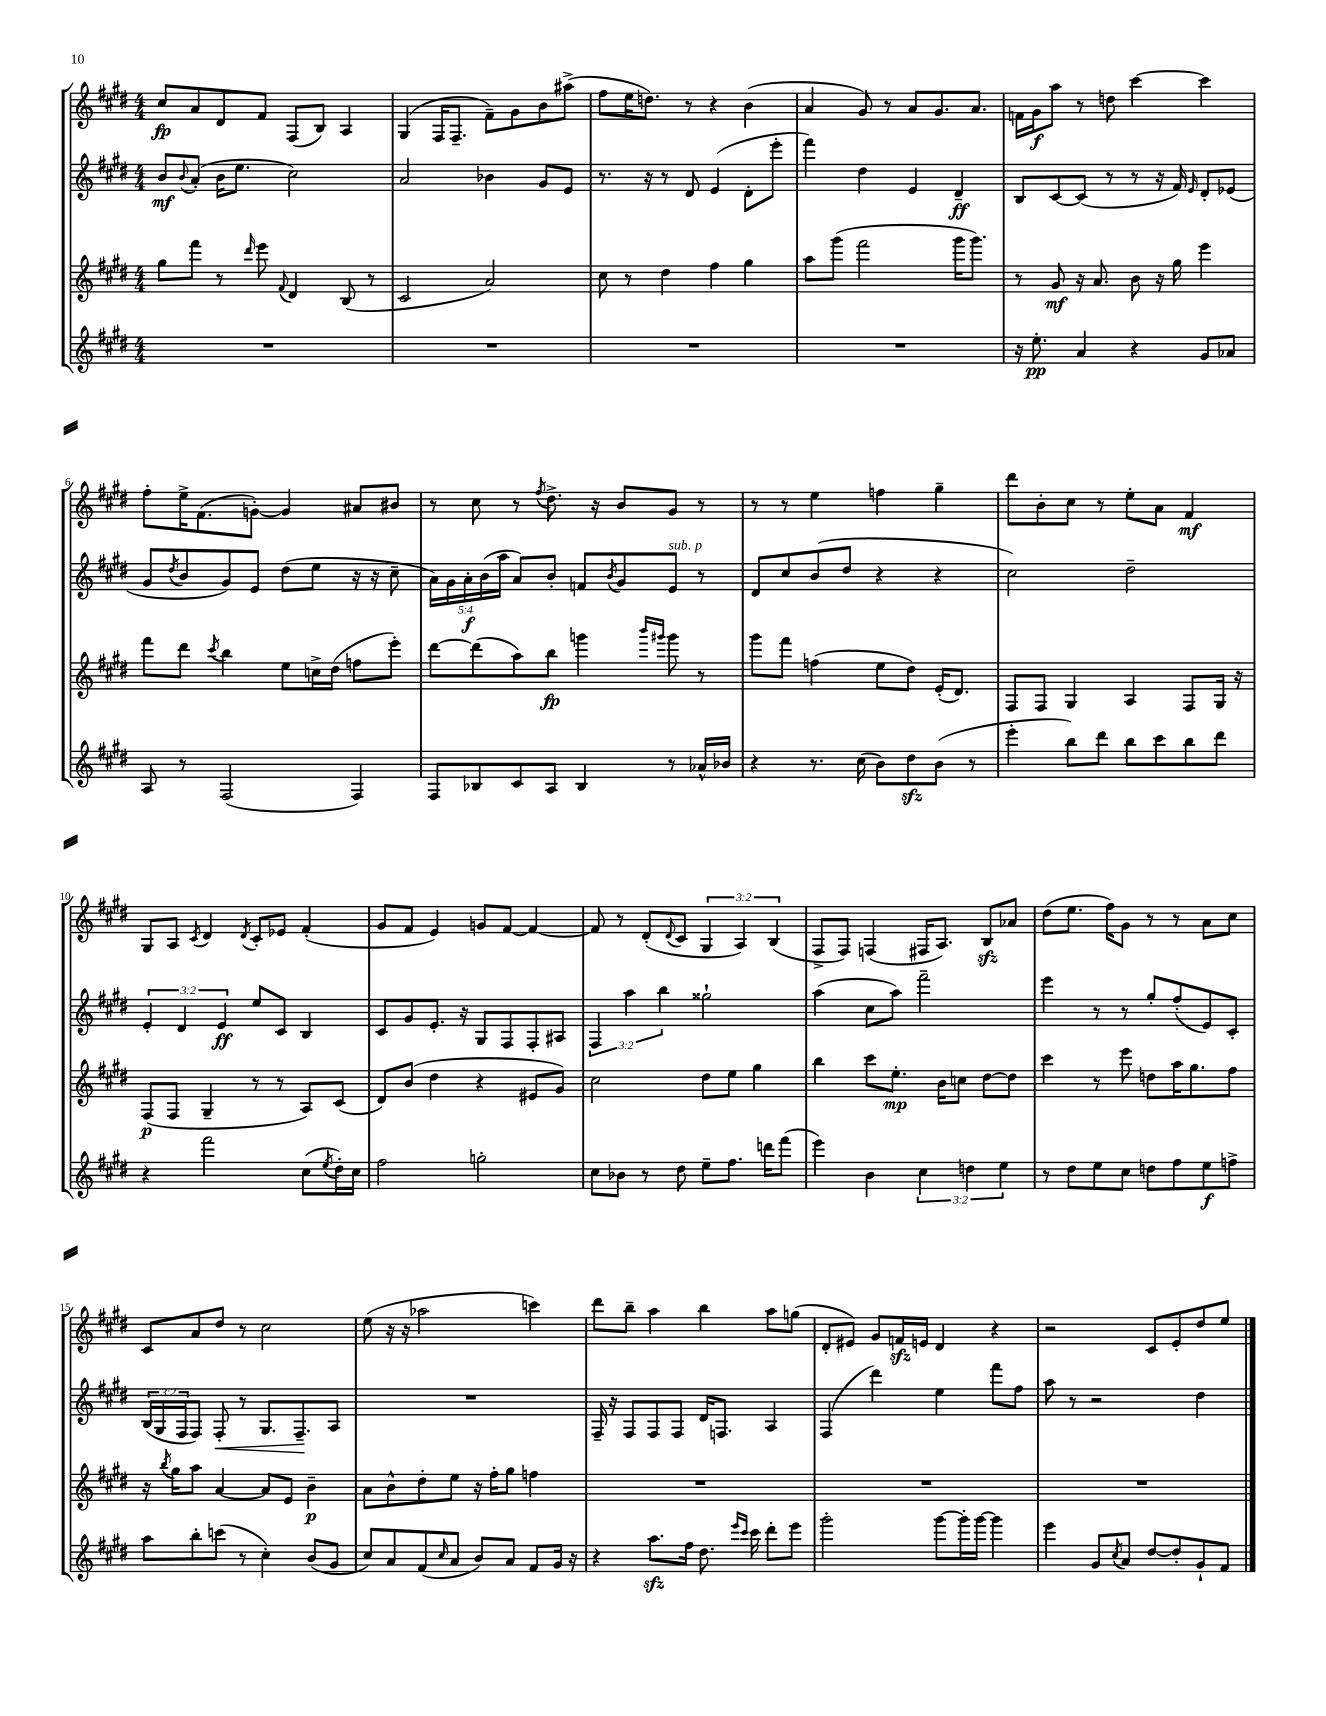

**kern	**dynam	**kern	**dynam	**kern	**dynam	**kern	**dynam
*part4	*part4	*part3	*part3	*part2	*part2	*part1	*part1
*staff4	*staff4	*staff3	*staff3	*staff2	*staff2	*staff1	*staff1
*clefG2	*	*clefG2	*	*clefG2	*	*clefG2	*
*k[f#c#g#d#]	*	*k[f#c#g#d#]	*	*k[f#c#g#d#]	*	*k[f#c#g#d#]	*
*M4/4	*	*M4/4	*	*M4/4	*	*M4/4	*
=1	=1	=1	=1	=1	=1	=1	=1
1r	.	8gg#\L	.	8b/L	mf	8cc#/L	fp
.	.	.	.	8qqb/	.	.	.
.	.	8fff#\J	.	(8a'/J	.	8a/	.
.	.	8r	.	16b\KL	.	8d#/	.
.	.	.	.	8.ee\J	.	.	.
.	.	16qqddd#/	.	.	.	.	.
.	.	8eee\	.	.	.	8f#/J	.
.	.	8qqf#/	.	.	.	.	.
.	.	4d#/	.	2cc#\)	.	(8F#/L	.
.	.	.	.	.	.	8B/J)	.
.	.	(8B/	.	.	.	4A/	.
.	.	8r	.	.	.	.	.
=2	=2	=2	=2	=2	=2	=2	=2
1r	.	2c#/	.	2a/	.	(4G#/	.
.	.	.	.	.	.	16F#/KL	.
.	.	.	.	.	.	8.F#~/J	.
.	.	2a/)	.	4b-X\	.	8f#~\L)	.
.	.	.	.	.	.	8g#\	.
.	.	.	.	8g#/L	.	8b\	.
.	.	.	.	8e/J	.	(8aa#X^\J	.
=3	=3	=3	=3	=3	=3	=3	=3
1r	.	8cc#\	.	8.r	.	8ff#\L	.
.	.	8r	.	.	.	16ee\K	.
.	.	.	.	16r	.	8.ddn\J)	.
.	.	4dd#\	.	8r	.	.	.
.	.	.	.	8d#/	.	8r	.
.	.	4ff#\	.	(4e/	.	4r	.
.	.	4gg#\	.	8d#'\L	.	(4b\	.
.	.	.	.	8eee'\J	.	.	.
=4	=4	=4	=4	=4	=4	=4	=4
1r	.	8aa\L	.	4fff#\)	.	4a/	.
.	.	(8ggg#\J	.	.	.	.	.
.	.	2fff#\	.	4dd#\	.	8g#/)	.
.	.	.	.	.	.	8r	.
.	.	.	.	4e/	.	8a/L	.
.	.	.	.	.	.	8.g#/	.
.	.	16ggg#\KL	.	4d#~/	ff	.	.
.	.	8.ggg#\J)	.	.	.	8.a/J	.
=5	=5	=5	=5	=5	=5	=5	=5
16r	.	8r	.	8B/L	.	16fn\LL	.
8.ee'\	pp	.	.	.	.	16g#\J	f
.	.	8g#/	mf	[8c#/	.	8aa\J	.
4a/	.	16r	.	(8c#/J]	.	8r	.
.	.	8.a/	.	.	.	.	.
.	.	.	.	8r	.	8ddn\	.
4r	.	8b\	.	8r	.	[4ccc#\	.
.	.	16r	.	16r	.	.	.
.	.	16gg#\	.	16f#/)	.	.	.
.	.	.	.	16qqe/	.	.	.
8g#/L	.	4eee\	.	8d#'/L	.	4ccc#\]	.
8a-X/J	.	.	.	(8e-X/J	.	.	.
!!LO:LB:g=z
=6	=6	=6	=6	=6	=6	=6	=6
8A/	.	8fff#\L	.	8g#/L	.	8ff#'\L	.
.	.	.	.	8qdd#/	.	.	.
8r	.	8ddd#\J	.	8b/	.	16ee^\K	.
.	.	.	.	.	.	(8.f#\	.
.	.	8qccc#/	.	.	.	.	.
(2F#/	.	4bb\	.	8g#/)	.	.	.
.	.	.	.	8e/J	.	[8gn'\J)	.
.	.	8ee\L	.	(8dd#\L	.	4g/]	.
.	.	16ccn^\L	.	8ee\J	.	.	.
.	.	(16dd#\JJ	.	.	.	.	.
4F#/)	.	8ffn\L	.	16r	.	8a#X/L	.
.	.	.	.	16r	.	.	.
.	.	8eee'\J)	.	8cc#~\	.	8b#X/J	.
=7	=7	=7	=7	=7	=7	=7	=7
8F#/L	.	[8ddd#\L	.	20a\LL)	.	8r	.
.	.	.	.	20g#\	.	.	.
.	.	.	.	20a'\	f	.	.
8B-X/	.	(8ddd#\]	.	.	.	8cc#\	.
.	.	.	.	(20b\	.	.	.
.	.	.	.	20aa\JJ	.	.	.
8c#/	.	8aa\)	.	8a/L)	.	8r	.
.	.	.	.	.	.	8qff#/	.
8A/J	.	8bb\J	fp	8b'/J	.	8.dd#^\	.
4B-/	.	4gggn\	.	8fn/L	.	.	.
.	.	.	.	.	.	16r	.
.	.	.	.	8qb/	.	.	.
.	.	.	.	8g#/	.	8b/L	.
.	.	16qqbbb/LL	.	.	.	.	.
.	.	16qqggg#X/JJ	.	.	.	.	.
!	!	!	!	!LO:TX:a:i:t=sub. p	!	!	!
8r	.	8ggg#\	.	8e/J	.	8g#/J	.
16a-X^^/LL	.	8r	.	8r	.	8r	.
16b-X/JJ	.	.	.	.	.	.	.
=8	=8	=8	=8	=8	=8	=8	=8
4r	.	8ggg#\L	.	8d#/L	.	8r	.
.	.	8fff#\J	.	8cc#/	.	8r	.
8.r	.	(4ffn\	.	(8b/	.	4ee\	.
.	.	.	.	8dd#/J	.	.	.
(16cc#\	.	.	.	.	.	.	.
8b\L)	.	8ee\L	.	4r	.	4ffn\	.
8dd#zz\	.	8dd#\J)	.	.	.	.	.
(8b\J	.	(16e'/KL	.	4r	.	4gg#~\	.
.	.	8.d#/J)	.	.	.	.	.
8r	.	.	.	.	.	.	.
=9	=9	=9	=9	=9	=9	=9	=9
4eee'\	.	8F#/L	.	2cc#\)	.	8ddd#\L	.
.	.	8F#/J	.	.	.	8b'\	.
8bb\L)	.	4G#/	.	.	.	8cc#\J	.
8ddd#\J	.	.	.	.	.	8r	.
8bb\L	.	4A/	.	2dd#~\	.	8ee'\L	.
8ccc#\	.	.	.	.	.	8a\J	.
8bb\	.	8F#/L	.	.	.	4f#/	mf
8ddd#\J	.	16G#/Jk	.	.	.	.	.
.	.	16r	.	.	.	.	.
!!LO:LB:g=z
=10	=10	=10	=10	=10	=10	=10	=10
4r	.	(8F#/L	p	6e'/	.	8G#/L	.
.	.	8F#/J	.	.	.	8A/J	.
.	.	.	.	6d#/	.	.	.
.	.	.	.	.	.	8qc#/	.
2fff#\	.	4G#~/	.	.	.	4d#/	.
.	.	.	.	6e/	ff	.	.
.	.	.	.	.	.	8qd#/	.
.	.	8r	.	8ee/L	.	8c#'/L	.
.	.	8r	.	8c#/J	.	8e-X/J	.
(8cc#\L	.	8A/L)	.	4B/	.	(4f#'/	.
8qee/	.	.	.	.	.	.	.
16dd#'\L)	.	(8c#/J	.	.	.	.	.
16cc#\JJ	.	.	.	.	.	.	.
=11	=11	=11	=11	=11	=11	=11	=11
2ff#\	.	8d#/L)	.	8c#/L	.	8g#/L	.
.	.	(8b/J	.	8g#/	.	8f#/J	.
.	.	4dd#\	.	8.e'/J	.	4e/)	.
.	.	.	.	16r	.	.	.
2ggn'\	.	4r	.	8G#/L	.	8gn/L	.
.	.	.	.	8F#/	.	[8f#/J	.
.	.	8e#X/L	.	8F#'/	.	4f#/_	.
.	.	8g#/J)	.	8A#X/J	.	.	.
=12	=12	=12	=12	=12	=12	=12	=12
8cc#\L	.	2cc#\	.	6F#/	.	8f#/]	.
8b-X\J	.	.	.	.	.	8r	.
.	.	.	.	6aa\	.	.	.
8r	.	.	.	.	.	(8d#'/L	.
.	.	.	.	6bb\	.	.	.
.	.	.	.	.	.	8qqd#/	.
8dd#\	.	.	.	.	.	8c#/J	.
8ee~\L	.	8dd#\L	.	2gg##X`\	.	6G#/	.
8.ff#\J	.	8ee\J	.	.	.	.	.
.	.	.	.	.	.	6A/)	.
.	.	4gg#\	.	.	.	.	.
16dddn\KL	.	.	.	.	.	.	.
.	.	.	.	.	.	(6B/	.
(8fff#\J	.	.	.	.	.	.	.
=13	=13	=13	=13	=13	=13	=13	=13
4eee\)	.	4bb\	.	(4aa\	.	8F#^/L	.
.	.	.	.	.	.	8F#/J)	.
4b\	.	8ccc#\L	.	8cc#\L	.	(4Fn/	.
.	.	8.ee'\J	mp	8aa\J)	.	.	.
6cc#\	.	.	.	2fff#~\	.	16F#X/KL	.
.	.	16b\KL	.	.	.	8.A/J)	.
.	.	8ccn\J	.	.	.	.	.
6ddn\	.	.	.	.	.	.	.
.	.	[8dd#\L	.	.	.	8Bzz/L	.
6ee\	.	.	.	.	.	.	.
.	.	8dd#\J]	.	.	.	8a-X/J	.
=14	=14	=14	=14	=14	=14	=14	=14
8r	.	4ccc#\	.	4eee\	.	(8dd#\L	.
8dd#\L	.	.	.	.	.	8.ee\J	.
8ee\	.	8r	.	8r	.	.	.
.	.	.	.	.	.	16ff#\KL)	.
8cc#\J	.	8eee\	.	8r	.	8g#\J	.
8ddn\L	.	8ddn\L	.	8gg#'/L	.	8r	.
8ff#\	.	16aa\K	.	(8ff#'/	.	8r	.
.	.	8.gg#\	.	.	.	.	.
8ee\	f	.	.	8e/)	.	8a\L	.
8ffn^\J	.	8ff#\J	.	8c#'/J	.	8cc#\J	.
!!LO:LB:g=z
=15	=15	=15	=15	=15	=15	=15	=15
8aa\L	.	16r	.	(24B/LL	.	8c#/L	.
.	.	.	.	24G#/	.	.	.
.	.	8qbb/	.	.	.	.	.
.	.	16gg#\KL	.	.	.	.	.
.	.	.	.	24F#/J	.	.	.
8bb'\	.	8aa\J	.	8F#/J)	.	8a/	.
!	!	!	!	!	!LO:HP:b	!	!
(8cccn\J	.	[4a/	.	8F#'/	<	8dd#/J	.
8r	.	.	.	8r	.	8r	.
4cc#'\)	.	8a/L]	.	8.G#/L	.	2cc#\	.
.	.	8e/J	.	.	.	.	.
.	.	.	.	8.F#~/	.	.	.
(8b/L	.	4b~\	p	.	.	.	.
8g#/J	.	.	.	8A/J	[	.	.
=16	=16	=16	=16	=16	=16	=16	=16
8cc#/L)	.	8a\L	.	1r	.	(8ee\	.
8a/	.	8b^^\	.	.	.	16r	.
.	.	.	.	.	.	16r	.
(8f#/	.	8dd#'\	.	.	.	2aa-X\	.
16qqcc#/	.	.	.	.	.	.	.
8a/J	.	8ee\J	.	.	.	.	.
8b/L)	.	16r	.	.	.	.	.
.	.	16ff#'\KL	.	.	.	.	.
8a/J	.	8gg#\J	.	.	.	.	.
8f#/L	.	4ffn\	.	.	.	4cccn\)	.
16g#/Jk	.	.	.	.	.	.	.
16r	.	.	.	.	.	.	.
=17	=17	=17	=17	=17	=17	=17	=17
4r	.	1r	.	16F#~/	.	8ddd#\L	.
.	.	.	.	16r	.	.	.
.	.	.	.	8F#/L	.	8bb~\J	.
8.aazz\L	.	.	.	8F#/	.	4aa\	.
.	.	.	.	8F#/J	.	.	.
16ff#\Jk	.	.	.	.	.	.	.
8.dd#\	.	.	.	16d#/KL	.	4bb\	.
.	.	.	.	8.Fn/J	.	.	.
16qqeee/LL	.	.	.	.	.	.	.
16qqccc#/JJ	.	.	.	.	.	.	.
16ccc#\	.	.	.	.	.	.	.
8ddd#'\L	.	.	.	4A/	.	8aa\L	.
8eee\J	.	.	.	.	.	(8ggn\J	.
=18	=18	=18	=18	=18	=18	=18	=18
2ggg#'\	.	1r	.	(4F#/	.	8d#'/L	.
.	.	.	.	.	.	8e#X/J)	.
.	.	.	.	4ddd#\)	.	8g#/L	.
.	.	.	.	.	.	16fnzz/L	.
.	.	.	.	.	.	16en/JJ	.
[8ggg#\L	.	.	.	4ee\	.	4d#/	.
16ggg#'\L]	.	.	.	.	.	.	.
[16ggg#\JJ	.	.	.	.	.	.	.
4ggg#\]	.	.	.	8fff#\L	.	4r	.
.	.	.	.	8ff#\J	.	.	.
=19	=19	=19	=19	=19	=19	=19	=19
4eee\	.	1r	.	8aa\	.	2r	.
.	.	.	.	8r	.	.	.
8g#/L	.	.	.	2r	.	.	.
8qcc#/	.	.	.	.	.	.	.
8a/J	.	.	.	.	.	.	.
[8dd#/L	.	.	.	.	.	8c#/L	.
8dd#'/]	.	.	.	.	.	8e'/	.
8g#`/	.	.	.	4dd#\	.	8dd#/	.
8f#/J	.	.	.	.	.	8ee/J	.
==	==	==	==	==	==	==	==
*-	*-	*-	*-	*-	*-	*-	*-
